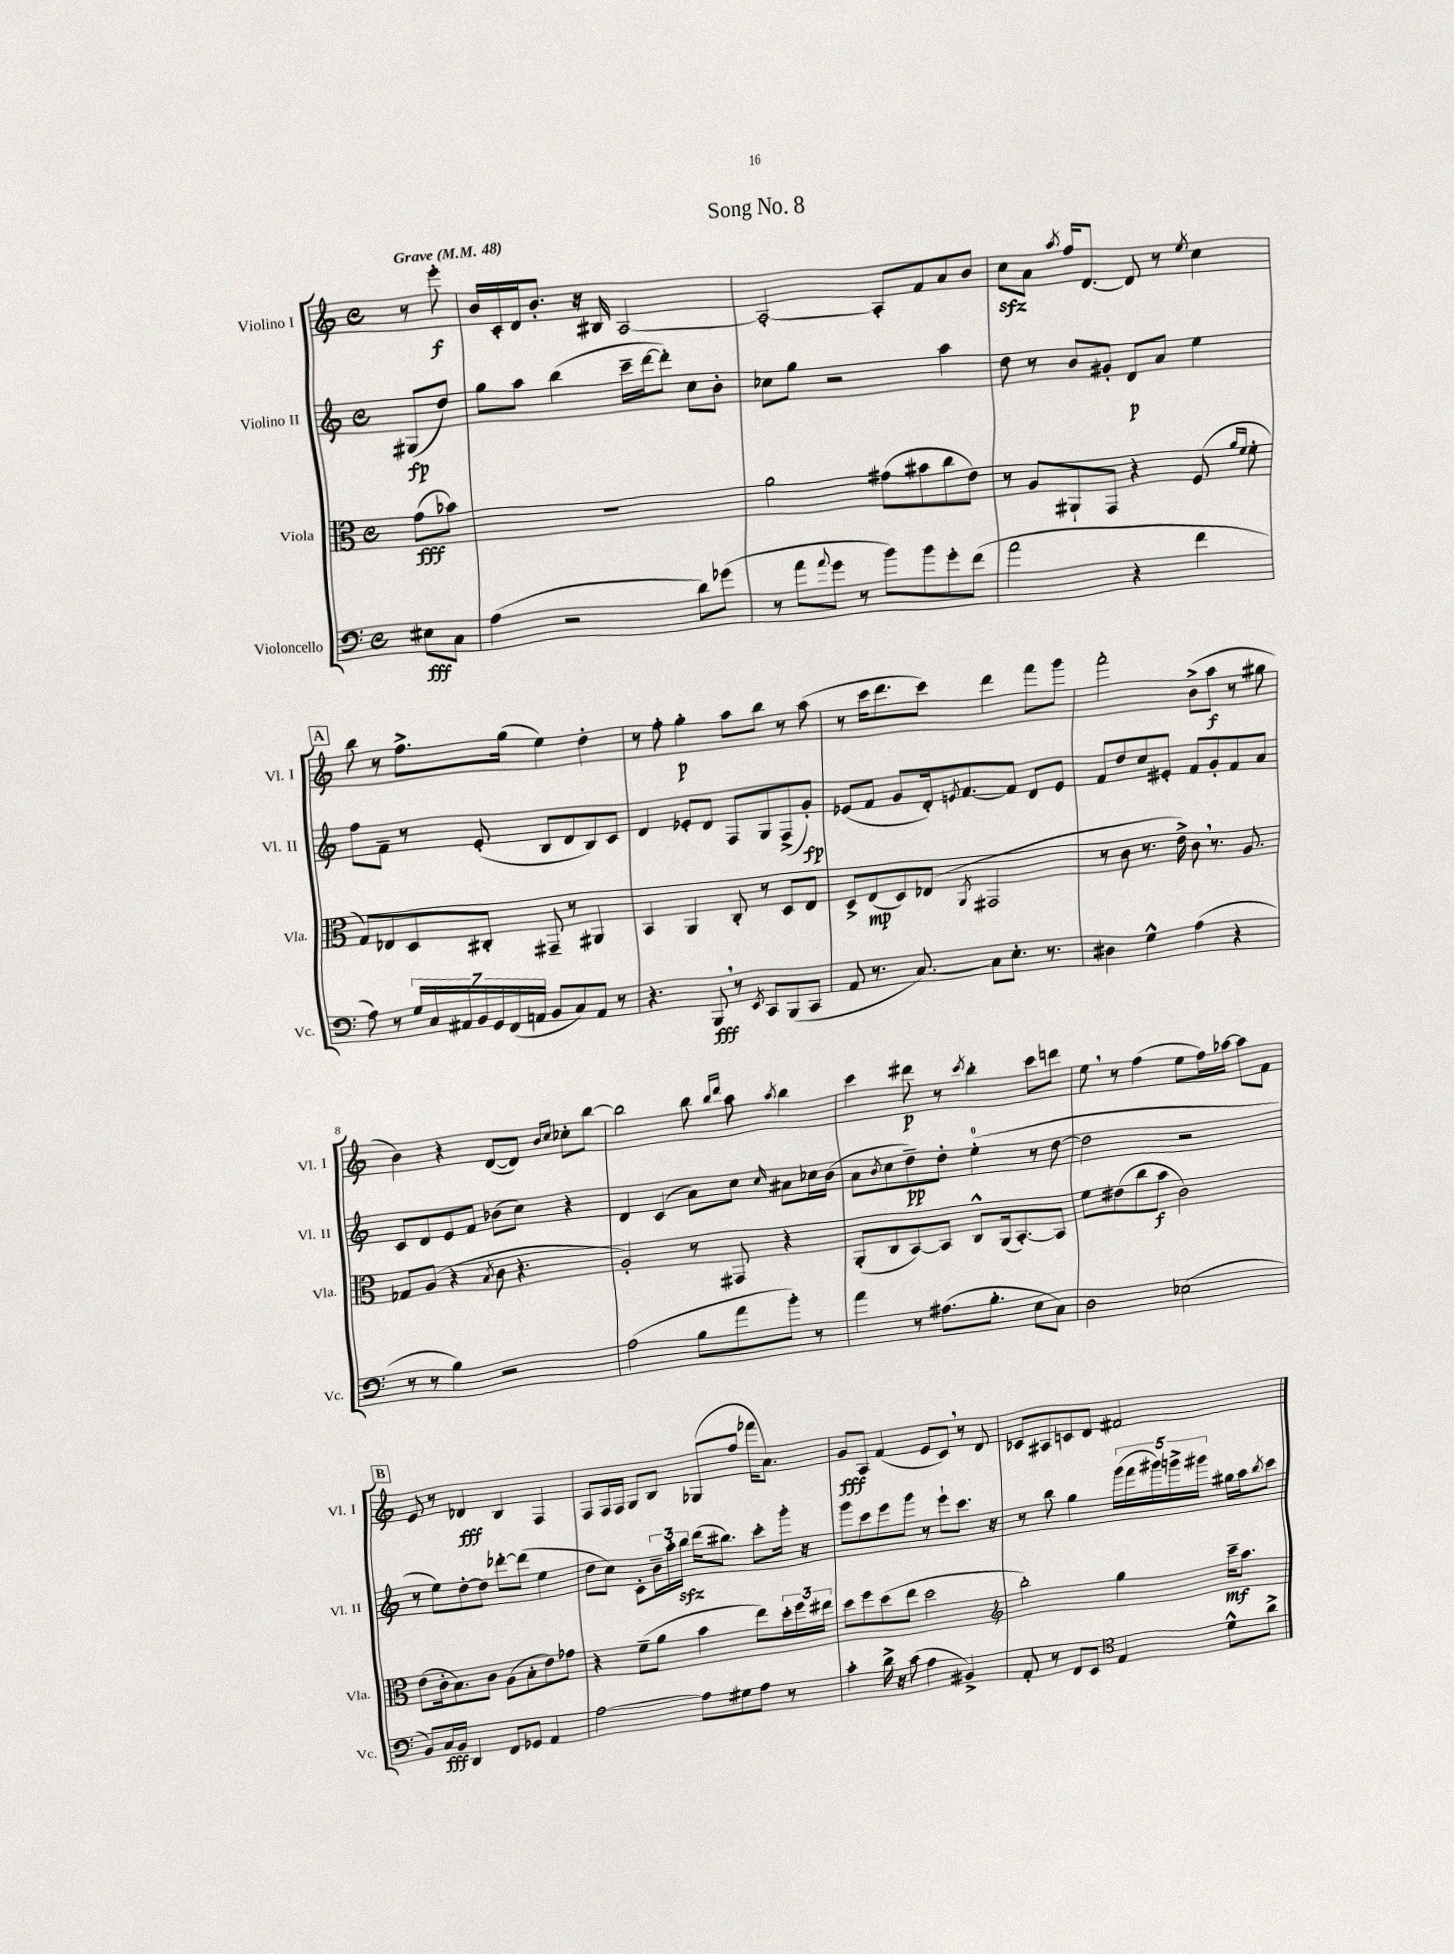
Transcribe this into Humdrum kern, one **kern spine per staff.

**kern	**kern	**kern	**kern
*staff4	*staff3	*staff2	*staff1
*clefF4	*clefC3	*clefG2	*clefG2
*k[]	*k[]	*k[]	*k[]
*M4/4	*M4/4	*M4/4	*M4/4
*met(c)	*met(c)	*met(c)	*met(c)
*MM48	*MM48	*MM48	*MM48
8E#	(8g	(8G#	8r
8C	8b-)	8dd)	8eee'
=	=	=	=
(4A	1r	8gg	16b
.	.	.	16c'
.	.	8aa	16d
.	.	.	8.b'
2r	.	(4bb	.
.	.	.	16r
.	.	.	16B#
.	.	16ccc~	[2A
.	.	[16ddd	.
.	.	8ddd'])	.
8d)	.	8cc	.
(8g-	.	8b'	.
=	=	=	=
8r	2a	8cc-	2A'_
8a	.	8gg	.
8qqa	.	.	.
8g	.	2r	.
8r	.	.	.
8b)	(8g#	.	8A']
8b	8b#	.	8f
8g'	8cc	4aa	8a
(8f	8e)	.	8b
=	=	=	=
2a	8r	8dd	8cc
.	8A	8r	8a
.	.	.	8qaa
.	8AA#`	8b	16ff
.	.	.	[8.d
.	8GG	8g#'	.
4r	4r	8d	8d]
.	.	8a	8r
.	.	.	8qee
4f	(8F	4ee	4cc
.	16qqa	.	.
.	16qqf	.	.
.	8f'	.	.
=	=	=	=
8A)	8G)	8ff	8bb
8r	8E-	8f~	8r
28G	8D	8r	8.ff^
28C	.	.	.
28AA#	.	.	.
28BB	.	.	.
.	8C#'	(8e'	.
28GG	.	.	.
(28FF	.	.	.
.	.	.	(16gg
28AA	.	.	.
8BB	8GG#~	8B	4ee)
8C)	8r	8d	.
8AA	4AA#	8B)	4dd'
8r	.	8c	.
=	=	=	=
4.r	4BB	4d	8r
.	.	.	8ff'
.	4AA	8e-'	4gg'
8BBB	.	8d	.
8r	8C'	8F	8aa
8qEE	.	.	.
8CC	8r	8G	8bb
(8BBB	8D	(8F^	8r
8CC	8E	8g')	(8aa
=	=	=	=
8AA	8D^	(8e-	8r
8.r	(8E	8f	16ccc
.	.	.	8.ddd
.	8D)	8g	.
[8.C)	.	.	.
.	(8E-	16d')	8ccc)
.	.	8qe	.
.	.	[8.f	.
.	8qAA	.	.
8C]	2GG#	.	4ddd
8.E'	.	8f]	.
.	.	8d	8fff
8.r	.	.	.
.	.	8e	8ggg
=	=	=	=
4D#	8r	8f	2fff'
.	8c	8dd	.
4G^^	8.r	8cc	.
.	.	8e#'	.
.	16e^)	.	.
(4A	8c	8f	(8b^
.	8.r	8g'	8aa
4r	.	8f	8r
.	8.A	.	.
.	.	8a	8gg#
=	=	=	=
8r	8G-	8c	4b)
8r	(8A	8d	.
4B)	4r	8e	4r
.	.	8f	.
.	8qB	.	.
2r	8c	(8b-	([8d
.	4.r	8cc)	8d])
.	.	.	16qqb
.	.	.	16qqcc
.	.	4r	8cc-'
.	.	.	[8bb
=	=	=	=
(2A	2A')	4d	2bb]
.	.	(4c	.
8B	8r	8a)	8bb
.	.	.	16qqbb
.	.	.	16qqddd
8a	8GG#	8cc	8aa
.	.	16qqcc	8qaa
8b')	4r	8a#	4bb
8r	.	16cc-	.
.	.	(16b	.
=	=	=	=
4a	(8AA'	8a	4ccc
.	.	8qb	.
.	8C	8cc	.
8r	[8BB)	8dd~)	8ddd#
(8.A#	8BB]	8dd'	8r
.	.	.	8qccc
.	8C^^	(4ee'	4bb'
8.B'	.	.	.
.	(16AA	.	.
.	[8.BB')	.	.
8E	.	8r	8ccc
8C)	8BB]	[8dd	8ddd
=	=	=	=
2D	8f	2dd]	8ee
.	(8e#	.	8r
.	8cc	.	(4ff
.	8b	.	.
(2E-	2c)	2r	8ee
.	.	.	16ff)
.	.	.	[16aa-
.	.	.	8aa-]
.	.	.	8f
=	=	=	=
8BB)	(8e	8r	8e
16C	16c'	8ee)	8r
16BB	8.B)	.	.
4DD	.	[8dd'	4d-
.	8c	8dd]	.
8FF	(8A	[8ddd-'	4B
8GG-	8B'	(8ddd-]	.
4AA	8e)	4ee	4F
.	8g-	.	.
=	=	=	=
[2A	4r	8dd	8F
.	.	8cc)	16F
.	.	.	16F
.	(8f~	8c'	8G
.	8a	24b~	8B
.	.	24aa'	.
.	.	24bb	.
8A]	4b	(16ddd	(8G-
.	.	8.bb#)	.
8G#	.	.	8ff
8A	8ee)	8ccc'	16fff-
.	.	.	8.a)
8r	24dd'	16ggg'	.
.	24ff	.	.
.	.	16r	.
.	24ee#	.	.
=	=	=	=
4c'	8dd	8ggg	8g
.	8ff	8ccc	8A
16d^	(8dd	8eee	(4f
16r	.	.	.
(8c	8ee	8ggg	.
4A	2dd	8r	8e
.	.	8eee`	8c)
4BB#^)	.	8.ccc	8r
.	.	.	8d
.	.	16r	.
=	=	=	=
*	*clefG2	*	*
8AA'	2bb')	8r	8c-
8r	.	8bb	8A#
8FF	.	4gg	8c
8EE	.	.	8d
*clefC4	*	*	*
4E	4gg	(20ggg	2f#
.	.	20fff	.
.	.	20ggg#)	.
.	.	20ggg^	.
.	.	20ggg#	.
8d^^	16ccc~	16gg#	.
.	8.aa	16aa	.
.	.	8qbb	.
8a^	.	8ccc	.
==	==	==	==
*-	*-	*-	*-
